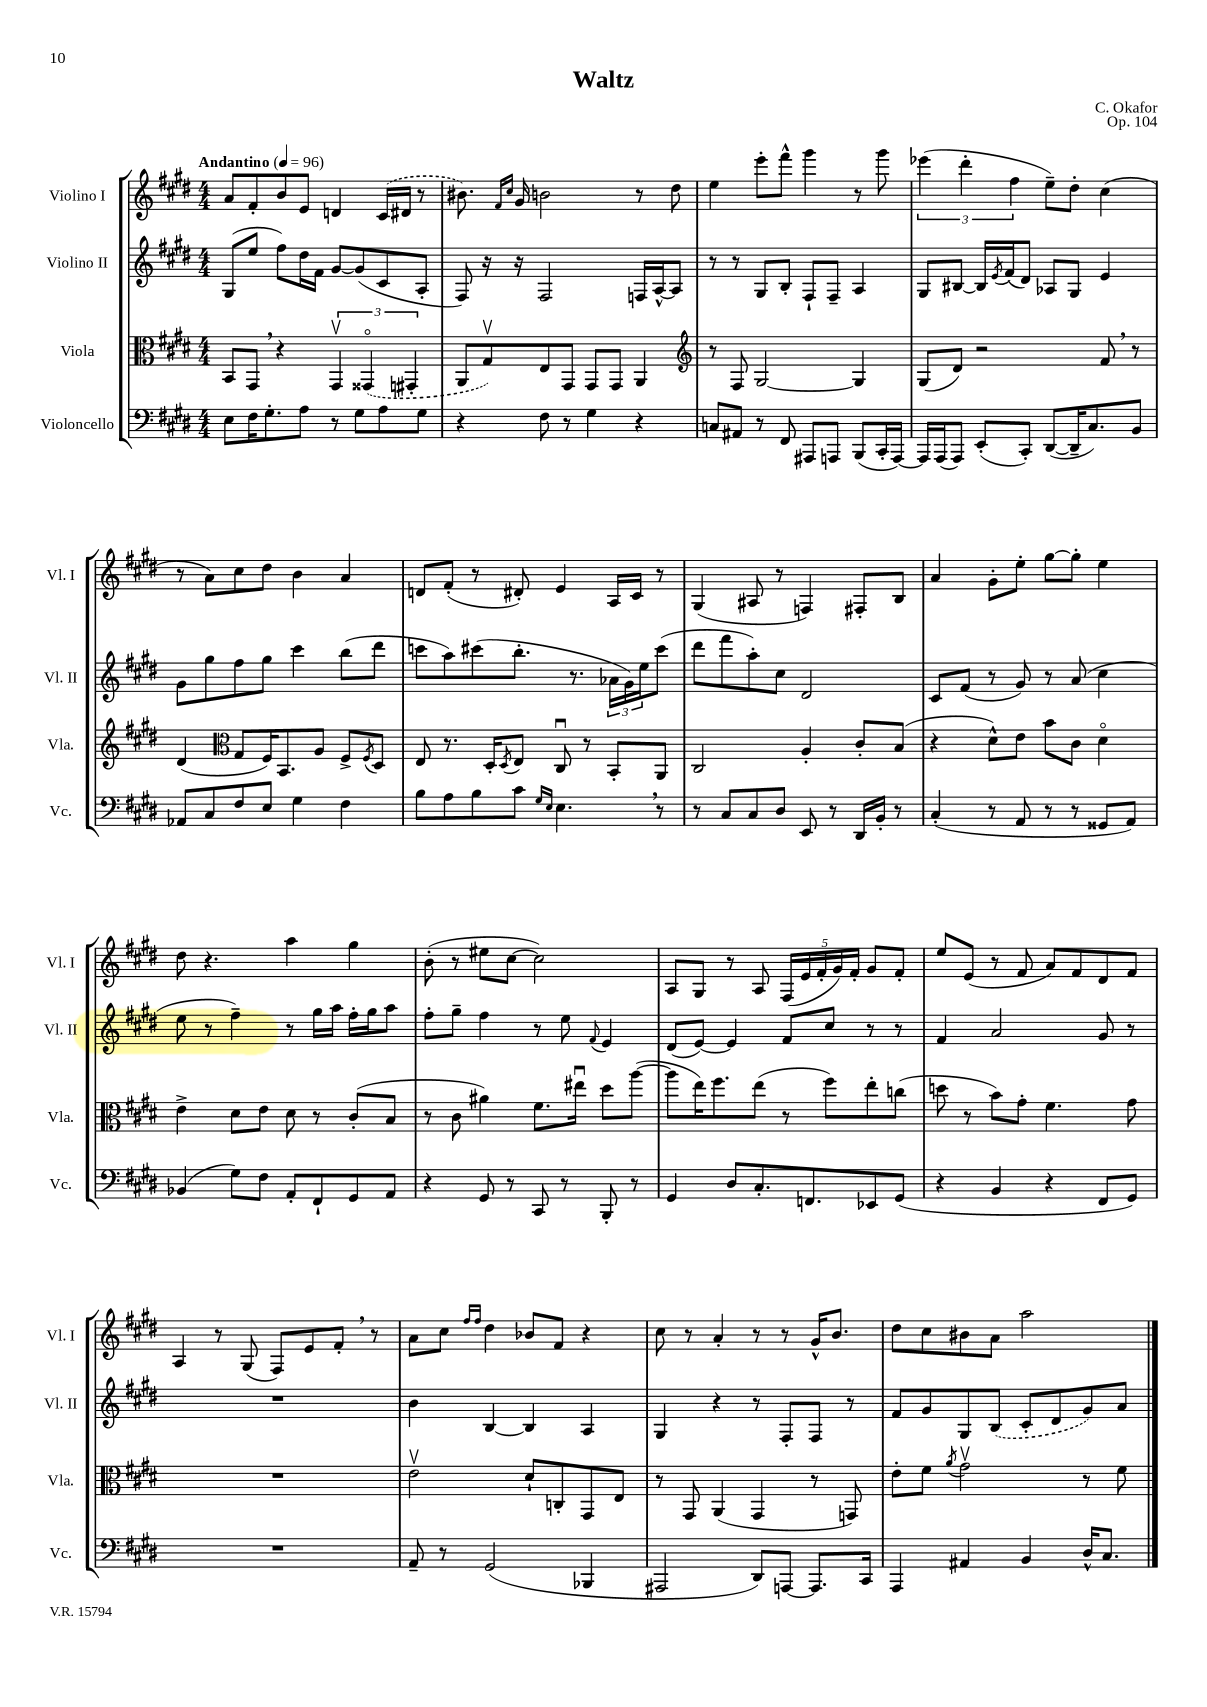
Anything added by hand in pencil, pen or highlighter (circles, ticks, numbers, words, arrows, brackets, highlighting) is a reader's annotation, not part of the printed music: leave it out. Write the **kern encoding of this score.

**kern	**kern	**kern	**kern
*staff4	*staff3	*staff2	*staff1
*clefF4	*clefC3	*clefG2	*clefG2
*k[f#c#g#d#]	*k[f#c#g#d#]	*k[f#c#g#d#]	*k[f#c#g#d#]
*M4/4	*M4/4	*M4/4	*M4/4
*MM96	*MM96	*MM96	*MM96
8E\L	8BB/L	(8G#/L	8a/L
16F#\K	8GG#/J	8ee/J	8f#'/
8.G#'\	.	.	.
.	4r	8ff#\L)	8b/
8A\J	.	16dd#\L	8e/J
.	.	16f#\JJ	.
8r	6GG#v/	[8g#/L	4d/
8G#\L	.	(8g#/]	.
.	(6GG##o/	.	.
8A\	.	8c#/	(16c#/LL
.	.	.	16d#/JJ
.	6GG#'/	.	.
8G#\J	.	8A'/J	8r
=	=	=	=
4r	8AA/L	8F#/)	8.b#\)
.	8G#v/)	16r	.
.	.	.	16qqf#/LL
.	.	.	16qqcc#/JJ
.	.	16r	16g#/
8F#\	8E/	2F#/	2b\
8r	8GG#/J	.	.
4G#\	8GG#/L	.	.
.	8GG#/J	.	.
4r	4AA/	16F/LL	8r
.	.	[16A^^/J	.
.	.	8A/]J	8dd#\
=	=	=	=
*	*clefG2	*	*
8C/L	8r	8r	4ee\
8AA#/J	8F#/	8r	.
8r	[2G#/	8G#/L	8eee'\L
8FF#/	.	8B'/J	8fff#^^\J
8AAA#/L	.	8F#`/L	4ggg#\
8AAA/J	.	8F#~/J	.
(8BBB/L	4G#/]	4A/	8r
16CC#'/L	.	.	8ggg#\
[16AAA/JJ)	.	.	.
=	=	=	=
16AAA/]LL	(8G#/L	8G#/L	(6eee-\
(16AAA/J	.	.	.
8AAA/J)	8d#/J)	[8B#/J	.
.	.	.	6ddd#'\
(8EE'/L	2r	16B#/]LL	.
.	.	8qe/	.
.	.	(16f#/J	.
.	.	.	6ff#\
8CC#'/J)	.	8d#/J)	.
([8DD#/L	.	8A-/L	8ee~\L)
16DD#~/]K	.	8G#/J	8dd#'\J
8.C#/)	.	.	.
.	8f#/	4e/	(4cc#\
8BB/J	8r	.	.
=	=	=	=
8AA-/L	(4d#/	8g#\L	8r
8C#/	.	8gg#\	8a\L)
*	*clefC3	*	*
8F#/	8G#/L	8ff#\	8cc#\
8E/J	16F#/K)	8gg#\J	8dd#\J
.	8.BB/	.	.
4G#\	.	4ccc#\	4b\
.	8A/J	.	.
4F#\	8F#^/L	(8bb\L	4a/
.	8qF#/	.	.
.	8D#/J	8ddd#\J	.
=	=	=	=
8B\L	8E/	8ccc\L	8d/L
8A\	8.r	8aa\)	(8f#'/J
8B\	.	(8ccc#\	8r
.	16D#'/LK	.	.
.	8qD#/	.	.
8c#\J	8E/J	8.bb'\J	8d#'/)
16qqG#/LL	.	.	.
16qqE/JJ	.	.	.
4.E\	8C#u/	.	4e/
.	.	8.r	.
.	8r	.	.
.	8BB'/L	24a-\LL	16A/LL
.	.	24g#\)	.
.	.	.	16c#/JJ
.	.	24ee\J	.
8r	8AA/J	(8ccc#\J	8r
=	=	=	=
8r	2C#/	8ddd#\L	(4G#/
8C#/L	.	8fff#\	.
8C#/	.	8aa'\)	8A#/
8D#/J	.	8cc#\J	8r
8EE/	4A'/	2d#/	4F/)
8r	.	.	.
16DD#/LL	8c#'/L	.	8F#'/L
16BB'/JJ	.	.	.
8r	(8B/J	.	8B/J
=	=	=	=
(4C#'/	4r	8c#/L	4a/
.	.	(8f#/J	.
8r	8d#^^\L)	8r	8g#'\L
8AA/	8e\J	8g#/)	8ee'\J
8r	8b\L	8r	[8gg#\L
8r	8c#\J	(8a/	8gg#'\]J
8GG##/L	4d#o\	4cc#\	4ee\
8AA/J)	.	.	.
=	=	=	=
(4BB-/	4e^\	8ee\	8dd#\
.	.	8r	4.r
8G#\L)	8d#\L	4ff#~\)	.
8F#\J	8e\J	.	.
8AA'/L	8d#\	8r	4aa\
8FF#`/	8r	16gg#\LL	.
.	.	16aa\JJ	.
8GG#/	(8c#'/L	16ff#'\LL	4gg#\
.	.	16gg#\J	.
8AA/J	8B/J	8aa\J	.
=	=	=	=
4r	8r	8ff#'\L	(8b'\
.	8c#\	8gg#~\J	8r
8GG#/	4a#\)	4ff#\	8ee#\L
8r	.	.	[8cc#\J
8CC#/	8.f#\L	8r	2cc#\])
8r	.	8ee\	.
.	16ee#u\Jk	.	.
.	.	8qqf#/	.
8BBB'/	8dd#\L	4e/	.
8r	([8aa\J	.	.
=	=	=	=
4GG#/	8aa\]L	(8d#/L	8A/L
.	16ee\K)	[8e/J)	8G#/J
.	8.ff#\	.	.
8D#/L	.	4e/]	8r
8.C#'/	(8ee\J	.	8A/
.	8r	8f#/L	(20F#/LL
.	.	.	20e/
8.FF/	.	.	.
.	.	.	20f#'/
.	8ff#\L)	8cc#/J	.
.	.	.	20g#/)
.	.	.	20f#'/JJ
8EE-/	8ee'\	8r	8g#/L
(8GG#/J	(8cc\J	8r	8f#'/J
=	=	=	=
4r	8dd\	4f#/	8ee/L
.	8r	.	(8e/J
4BB/	8b\L)	2a/	8r
.	8g#'\J	.	8f#/
4r	4.f#\	.	8a/L)
.	.	.	8f#/
8FF#/L	.	8g#/	8d#/
8GG#/J)	8g#\	8r	8f#/J
=	=	=	=
1r	1r	1r	4A/
.	.	.	8r
.	.	.	(8G#/
.	.	.	8F#/L)
.	.	.	8e/
.	.	.	8f#'/J
.	.	.	8r
=	=	=	=
8AA~/	2ev\	4b\	8a\L
8r	.	.	8cc#\J
.	.	.	16qqff#/LL
.	.	.	16qqff#/JJ
(2GG#/	.	[4B/	4dd#\
.	8d#`/L	4B/]	8b-/L
.	8C'/	.	8f#/J
4BBB-/	8GG#/	4A/	4r
.	8E/J	.	.
=	=	=	=
2AAA#/	8r	4G#/	8cc#\
.	8GG#/	.	8r
.	(4AA/	4r	4a'/
8DD#/L)	4GG#/	8r	8r
[8AAA/J	.	8F#'/L	8r
8.AAA/]L	8r	8F#/J	16g#^^/LK
.	.	.	8.b/J
.	8GG/)	8r	.
16CC#/Jk	.	.	.
=	=	=	=
4AAA/	8e'\L	8f#/L	8dd#\L
.	8f#\J	8g#/	8cc#\
.	8qa/	.	.
4AA#/	2g#v\	8G#/	8b#\
.	.	(8B/J	8a\J
4BB/	.	8c#'/L	2aa\
.	.	8d#/	.
16D#^^/LK	8r	8g#/)	.
8.C#/J	.	.	.
.	8f#\	8a/J	.
==	==	==	==
*-	*-	*-	*-
